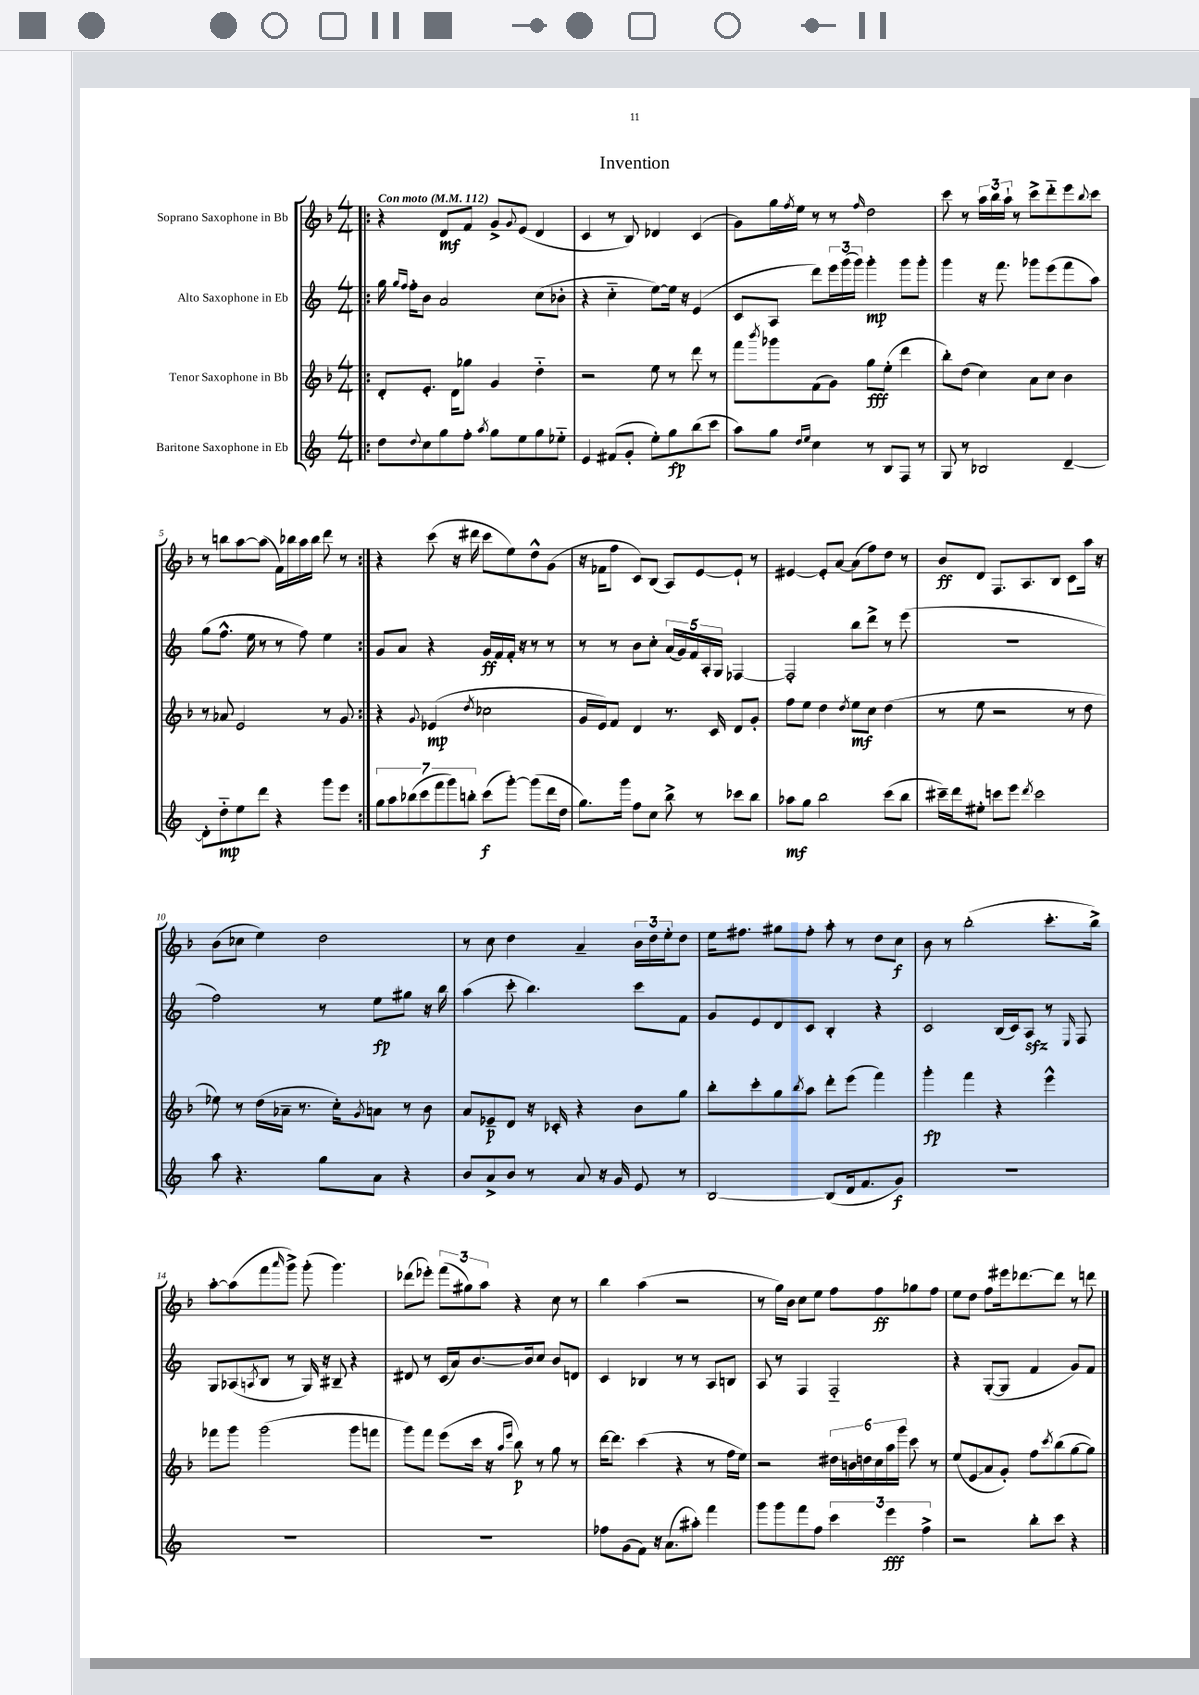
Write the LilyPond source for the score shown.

\header { title = "Invention" }
<<
\new StaffGroup <<
\new Staff = "s0" \with { instrumentName = "Soprano Saxophone in Bb" } {
    \clef treble \key f \major \numericTimeSignature \time 4/4 \tempo "Con moto" 4 = 112
    \repeat volta 2 { \bar ".|:" r4 d'8\mf f'8 g'8-> \appoggiatura { g'8 } e'8( d'4 |
    c'4 r8 bes8) des'4 c'4( |
    g'8) g''16 \acciaccatura { f''8 } e''16 r8 r8 \grace { f''16 } d''2 |
    c'''8 r8 \tuplet 3/2 { a''16 bes''16 a''16-! } r8 c'''8-> d'''8-_ e'''8 \appoggiatura { bes''8 } c'''8 |
    r8 b''8 a''8~ a''8( f'16) bes''16 a''16 bes''16 d'''8 r8 | }
    r4 c'''8( r16 dis'''16 c'''8 e''8) d''8-^ g'8( |
    r16 fes'16 f''8 c'8) bes8( a8) e'8~ e'8-! r8 |
    eis'4~ eis'8-. a'8~ a'8( f''8) d''8 r8 |
    bes'8\ff d'8 f8. a8. bes8 c'8 a''16 r16 |
    bes'8( ces''8 e''4) d''2 |
    r8 c''8 d''4 a'4-- \tuplet 3/2 { bes'16 d''16 e''16-. } d''8 |
    e''16 fis''8. gis''8 fis''8-. a''8-. r8 d''8 c''8\f |
    bes'8 r8 bes''2-.( c'''8.-. bes''16->) |
    a''8~-. a''8( f'''8 \grace { a'''16 } g'''8->) g'''8-.( g'''4.) |
    des'''8( ees'''8-.) \tuplet 3/2 { f'''8( gis''8) a''8 } r4 c''8 r8 |
    bes''4 a''4( r2 |
    r8 g''16) bes'16 c''8 e''8 f''8 f''8\ff ges''8 f''8 |
    e''8 d''8 f''8 eis'''16 des'''8.~ des'''8 r8 d'''8 \bar "|." |
}
\new Staff = "s1" \with { instrumentName = "Alto Saxophone in Eb" } {
    \clef treble \key c \major \numericTimeSignature \time 4/4
    \repeat volta 2 { \bar ".|:" g''16 \grace { g''16 f''16 } f''16-. b'8 a'2 c''8( bes'8-. |
    r4 c''4-_ e''8~) e''16 r16 e'4( |
    c'8 a8 d'''8) \tuplet 3/2 { e'''16 g'''16( g'''16) } g'''4-.\mp g'''8 g'''8-. |
    g'''4 r16 f'''8. ges'''8 e'''8( f'''8 a''8) |
    g''8( f''8.-^ e''16 r8 r8 f''8) e''4 | }
    g'8 a'8 r4 g'16\ff f'16 f'16-. r16 r8 r8 |
    r8 r8 b'8 c''8-. \tuplet 5/4 { a'16( g'16) f'16 a16-. g16 } fes4~ |
    fes2-. b''8 d'''8-> r8 e'''8( |
    R1 |
    f''2) r8 e''8\fp gis''8 r16 b''16 |
    a''4( c'''8-. b''4.) c'''8 f'8 |
    g'8 e'8 d'8 c'8 b4-. r4 |
    c'2 b16( c'16) a8\sfz r8 \grace { e16 } f8 |
    g8 aes8( \acciaccatura { a8 } b8 r8 g16) r16 bis8-- r4 |
    dis'8 r8 c'16( a'16) b'8.~ b'16 c''8 b'8 d'8 |
    c'4 bes4 r8 r8 a8 b8 |
    a8 r8 f4 f2-_ |
    r4 g8~-.( g8 f'4 g'8) f'8 \bar "|." |
}
\new Staff = "s2" \with { instrumentName = "Tenor Saxophone in Bb" } {
    \clef treble \key f \major \numericTimeSignature \time 4/4
    \repeat volta 2 { \bar ".|:" d'8-. e'8.-. d'16 ges''8 g'4 d''4-_ |
    r2 e''8 r8 d'''8 r8 |
    f'''8 \acciaccatura { bes'''8 } ges'''8 f'8( g'8) g''8\fff e''8-.( d'''4 |
    bes''8-.) d''8( c''4) a'8 c''8 bes'4 |
    r8 aes'8 e'2 r8 g'8 | }
    r4 \appoggiatura { g'8 } ees'4\mp( \acciaccatura { d''8 } ces''2 |
    g'16 e'16) f'8 d'4 r8. c'16 d'8 g'8-. |
    f''8 e''8 d''4 \acciaccatura { d''8 } e''8\mf c''8 d''4( |
    r8 e''8 r2 r8 d''8 |
    ees''8) r8 d''16( aes'16-- r8. c''16-.) \acciaccatura { g'8 } a'8 r8 bes'8 |
    a'8 ees'8--\p d'8 r16 ces'16-. r4 bes'8 g''8 |
    bes''8-. c'''8-. g''8 \acciaccatura { bes''8 } a''8 d'''8-. e'''8( f'''4) |
    g'''4-.\fp f'''4 r4 e'''4-^ |
    fes'''8 g'''8 g'''2( g'''8 f'''8 |
    g'''8) f'''8 e'''8( c'''16 r16 \grace { a''16 e'''16 } bes''8\p) r8 g''8 r8 |
    d'''16~ d'''8. c'''4( r4 r8 f''16 e''16) |
    r2 \tuplet 6/4 { dis''16 b'16 d''16 c''16 a''16 g'''16 } c'''8 r8 |
    e''8( e'8\glissando a'8 g'8-.) f''8 \acciaccatura { c'''8 } bes''8( g''8~ g''8) \bar "|." |
}
\new Staff = "s3" \with { instrumentName = "Baritone Saxophone in Eb" } {
    \clef treble \key c \major \numericTimeSignature \time 4/4
    \repeat volta 2 { \bar ".|:" d''8 \appoggiatura { d''8 } c''8 g''8 f''8-. \acciaccatura { a''8 } g''8 e''8 g''8 ees''8-_ |
    e'4 fis'8( g'8-. e''8-.) g''8\fp b''8( c'''8 |
    a''8) g''8 \grace { d''16 e''16 } c''4 r8 b8 f8 r8 |
    g8 r8 bes2 d'4~-- |
    d'8-. d''8-_\mp e''8 d'''8 r4 g'''8 e'''8 | }
    \tuplet 7/4 { g''8 a''8 bes''8( c'''8 f'''8 g'''8) b''8-. } c'''8\f( g'''8~-.) g'''8( d'''16 d''16 |
    g''8.) g'''16 f''8 c''8 b''8-> r8 ces'''8 b''8 |
    aes''8\mf g''8 b''2 c'''8( b''8 |
    cis'''16--) d'''16 eis''8-. c'''8 e'''8 \acciaccatura { d'''8 } c'''2 |
    a''8 r4. g''8 a'8 r4 |
    b'8 a'8-> b'8 r8 a'8 r16 g'16 e'8 r8 |
    b2~ b8( d'16 f'8. g'8\f) |
    R1 |
    R1 |
    R1 |
    fes''8 g'8( f'8) r16 a'8.( ais''8-.) f'''4 |
    g'''8 g'''8 f'''8 f''8 \tuplet 3/2 { c'''4 e'''4\fff f''4-> } |
    r2 b''8-. c'''8 r4 \bar "|." |
}
>>
>>
